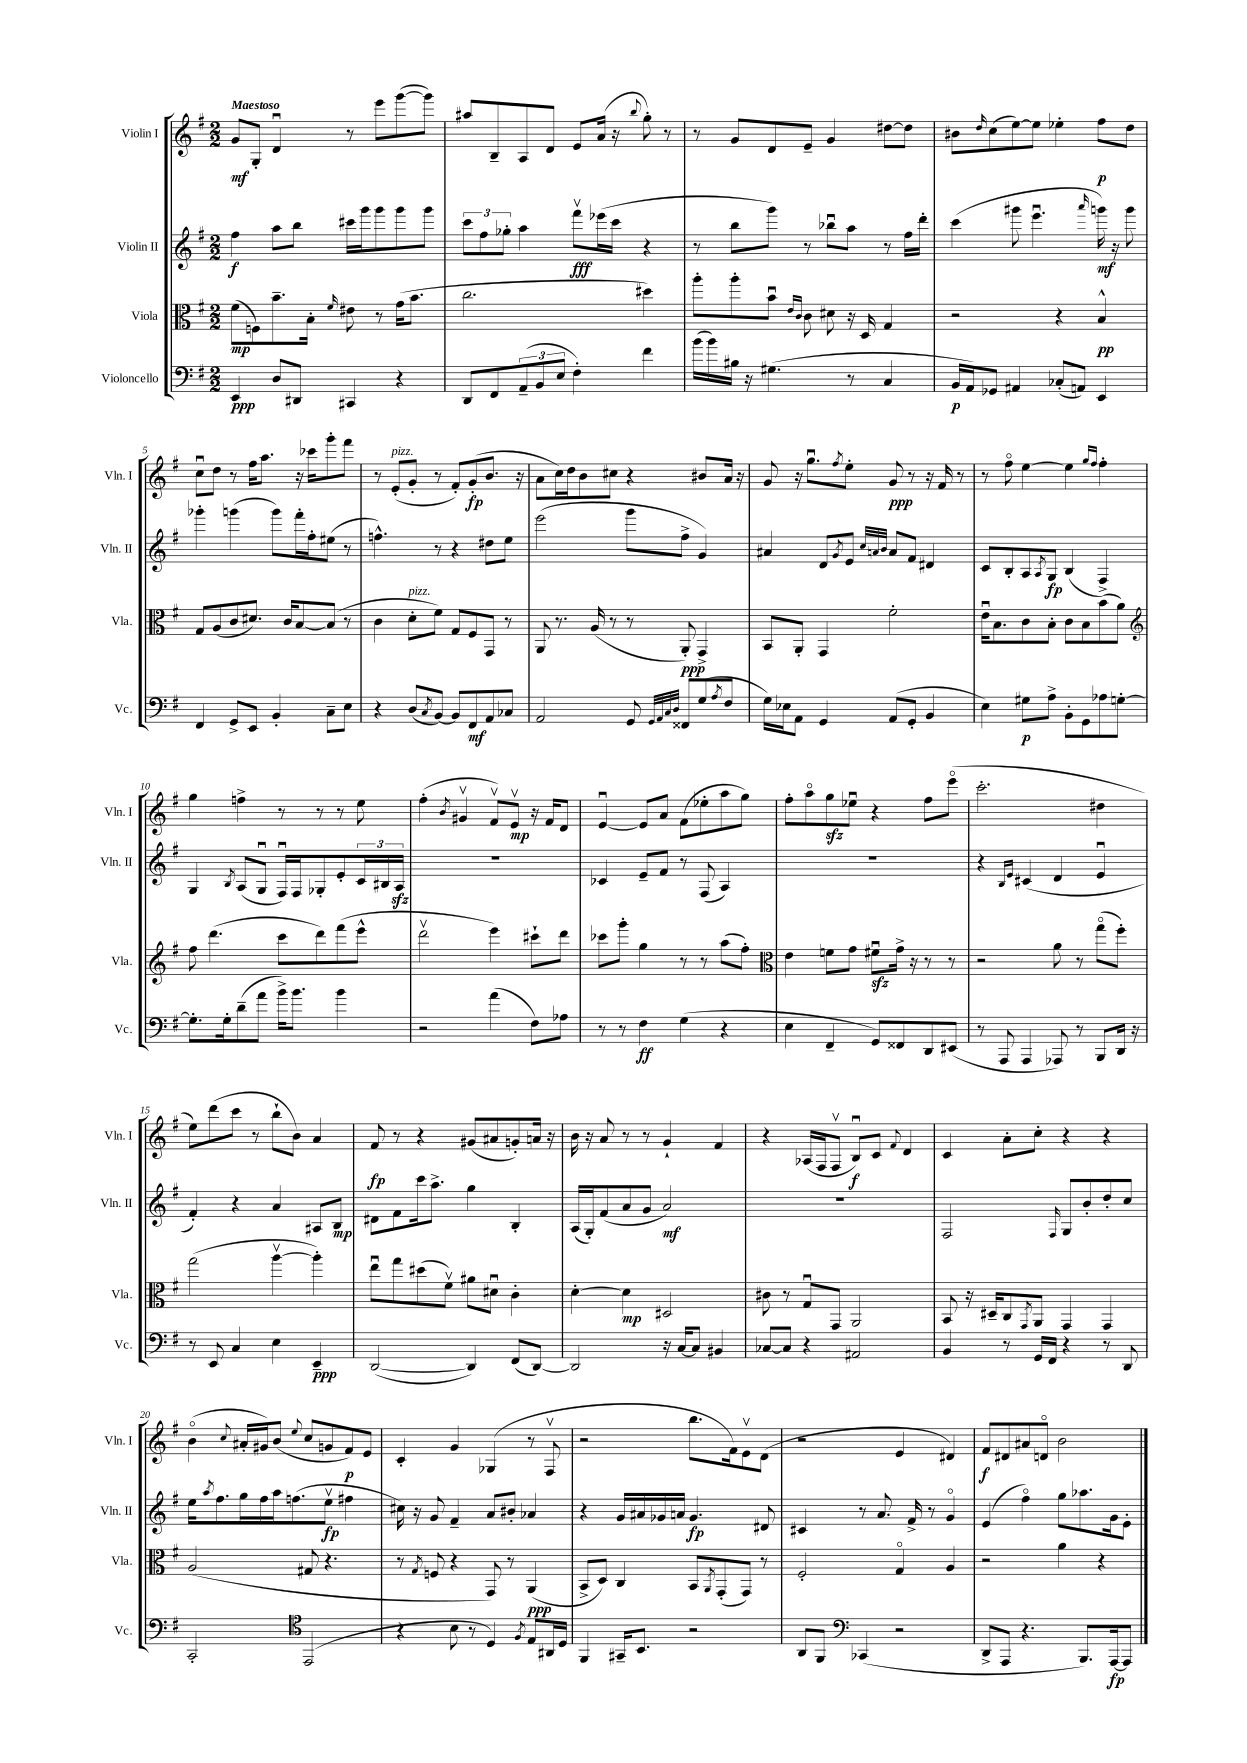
<<
\new StaffGroup <<
\new Staff = "s0" \with { instrumentName = "Violin I" shortInstrumentName = "Vln. I" } {
    \clef treble \key g \major \numericTimeSignature \time 2/2 \tempo "Maestoso"
    g'8\mf g8-. d'4\downbow r8 e'''8 g'''8~( g'''8) |
    ais''8 b8-- a8 d'8 e'8 a'16( r16 \appoggiatura { b''8 } g''8-.) r8 |
    r8 g'8 d'8 e'8-- g'4 dis''8~ dis''8 |
    bis'8 \grace { d''16 } c''8( e''8~) e''8 ees''4-. fis''8\p d''8 |
    c''8\downbow d''8 r8 fis''16 a''8. r16 ces'''16 g'''8-. fis'''8 |
    r8 e'8-.^\markup { \italic "pizz." }( g'8-. r8 fis'8-.) g'8-.\fp( b'8. r16 |
    a'8 c''16) d''16 b'8 cis''8 r4 bis'8 a'16 r16 |
    g'8 r16 g''8.\downbow \acciaccatura { fis''8 } e''8-. g'8\ppp r8 r16 fis'16 r8 |
    r8 fis''8\flageolet e''4~ e''4 \grace { g''16 fis''16 } fis''4-. |
    g''4 f''4-> r8 r8 r8 e''8 |
    fis''4-.( \acciaccatura { b'8 } gis'4\upbow fis'8\upbow) e'8\upbow\mp r16 fis'16 d'8 |
    e'4~\downbow e'8 a'8 fis'8( ees''8-. a''8 g''8) |
    fis''8-. a''8\flageolet g''8\sfz ees''8\downbow r4 fis''8 e'''8\flageolet( |
    c'''2.-. dis''4 |
    e''8) d'''8( c'''8 r8 b''8-! b'8) a'4 |
    fis'8\fp r8 r4 gis'8( ais'8 g'8-.) a'16 r16 |
    b'16 r16 a'8 r8 r8 g'4-! fis'4 |
    r4 aes16( fis16 fis8\upbow b8\downbow\f) c'8 \appoggiatura { fis'8 } d'4 |
    c'4 a'8-. c''8-. r4 r4 |
    b'4\flageolet( \appoggiatura { c''8 } ais'16-. gis'16) b'8( \appoggiatura { e''8 } c''8 g'8 fis'8\p) e'8 |
    c'4-. g'4 ges4( r8 fis8\upbow |
    r2 b''8. fis'16) e'8\upbow d'8( |
    r2 e'4 dis'4) |
    fis'8\f dis'8 ais'8 d'8\flageolet b'2 \bar "|." |
}
\new Staff = "s1" \with { instrumentName = "Violin II" shortInstrumentName = "Vln. II" } {
    \clef treble \key g \major \numericTimeSignature \time 2/2
    fis''4\f a''8 b''8 cis'''16 g'''16 g'''8 g'''8 g'''8 |
    \tuplet 3/2 { c'''8 fis''8 ges''8-. } a''4 fis'''8\upbow\fff ees'''16( c'''16 r4 |
    r8 b''8 g'''8) r8 bes''8\downbow a''8 r8 fis''16 d'''16-. |
    c'''4( gis'''8 e'''4.\downbow \grace { a'''16 } g'''16\mf) r16 g'''8 |
    ges'''4-. g'''4( g'''8) fis'''16-. fis''16-. eis''8( r8 |
    f''4.-^) r8 r4 dis''8 e''8 |
    e'''2( g'''8 fis''8-> g'4) |
    ais'4 d'8 \acciaccatura { g'8 } e'8 \grace { c''32 a'32 b'32 } a'8 fis'8 dis'4 |
    c'8 b8-. a8 \acciaccatura { a8 } g8\fp b4( fis4->) |
    g4 \acciaccatura { b8 } a8( g8\downbow fis16\downbow) fis16 ges8-. e'8-. \tuplet 3/2 { c'16 bis16 a16\sfz } |
    R1 |
    ces'4 e'8-- fis'8 r8 fis8( a4) |
    R1 |
    r4 \grace { b16 e'16 } cis'4( d'4 e'4\downbow |
    fis'4-.) r4 a'4 ais8 b8\mp |
    dis'8 fis'8 c'''16 a''8.-> g''4 b4-. |
    a16( g16-.) fis'8( a'8 g'8 a'2\mf) |
    R1 |
    fis2 \grace { fis16 } g8 b'8-. d''8-. c''8 |
    e''16 \acciaccatura { a''8 } fis''8. g''16 fis''16 a''16 f''8.( e''8\upbow\fp fis''4 |
    cis''16) r16 g'8 fis'4-- a'8 bis'8-. aes'4 |
    r4 g'16 ais'16 ges'16 a'16 ges'4.\fp dis'8 |
    cis'4 r8 a'8. fis'16-> r8 g'4\flageolet |
    e'4( fis''4\flageolet) g''8 aes''8. g'16 e'8-. \bar "|." |
}
\new Staff = "s2" \with { instrumentName = "Viola" shortInstrumentName = "Vla." } {
    \clef alto \key g \major \numericTimeSignature \time 2/2
    fis'8\mp( f8) b'8.-- b16-. \grace { fis'16 } eis'8 r8 g'16( b'8. |
    c''2. dis''4) |
    a''8-. a''8-. b'8\downbow \grace { e'16 c'16 } c'8 dis'8 r16 d16 g4 |
    r2 r4 b4-^\pp |
    g8 a8( c'8 dis'8.) c'16 b8~ b8( r8 |
    c'4 d'8-.^\markup { \italic "pizz." } fis'8) g8 fis8 g,8 r8 |
    a,8 r8. a16( r8 r8 a,8-.\ppp) g,4-> |
    b,8 a,8-. g,4 fis'2-. |
    e'16\downbow b8. c'8 b8-. c'8 b8 b'8( a'8) |
    \clef treble fis''8 d'''4.( c'''8 d'''8) fis'''8( e'''8-^ |
    d'''2\upbow e'''4) cis'''8-! d'''8 |
    ces'''8 g'''8-. g''4 r8 r8 a''8( fis''8-.) |
    \clef alto e'4 f'8 g'8 fis'8\downbow\sfz g'16-> r16 r8 r8 |
    r2 a'8 r8 g''8\flageolet( fis''8-.) |
    g''2( a''4~\upbow a''4-.) |
    e''8\downbow g''8 dis''8( fis'8\upbow) ais'8 dis'8\downbow c'4-. |
    d'4~-. d'4\mp dis2 |
    cis'8 r8 g8\downbow g,8 a,2 |
    b,8 r16 dis16-- c8 \acciaccatura { g,8 } a,8 g,4 g,4 |
    a2( gis8 r4. |
    r8 \acciaccatura { g8 } f8 r4 g,8) r8 a,4\ppp( |
    b,8-> d8) c4 b,8 \acciaccatura { a,8 } g,8-.( g,8) r8 |
    fis2-. g4\flageolet a4 |
    r2 a'4 r4 \bar "|." |
}
\new Staff = "s3" \with { instrumentName = "Violoncello" shortInstrumentName = "Vc." } {
    \clef bass \key g \major \numericTimeSignature \time 2/2
    e,4\ppp d8 dis,8 cis,4 r4 |
    d,8 fis,8 \tuplet 3/2 { a,8--( b,8 e8 } fis4-.) fis'4 |
    b'16( b'16) bis16 r16 gis4.( r8 c4 |
    b,16\p a,16) ges,8 ais,4 ces8-.( a,8) e,4 |
    fis,4 g,8-> e,8 b,4-. c8-- e8 |
    r4 d8( \acciaccatura { c8 } b,8~) b,8 fis,8\mf a,8 ces8 |
    a,2 g,8 \grace { g,32 a,32 c32 d32 } fisis,8 g8( \acciaccatura { a8 } fis8 |
    g16) ees16 a,8 g,4 a,8( g,8-. b,4 |
    e4) gis8\p a8-> b,8-. g,8 aes8 g8~-. |
    g8.-. g16-. d'8--( a'8 b'16->) b'8. b'4 |
    r2 a'4( fis8) aes8 |
    r8 r8 fis4\ff g4( r4 |
    e4 fis,4-- g,8) fisis,8 d,8 eis,8( |
    r8 a,,8 a,,4 aes,,8) r8 b,,8 d,16 r16 |
    r8 e,8 c4 e4 e,4--\ppp |
    d,2~( d,4) fis,8( d,8~) |
    d,2 r16 c16~ c8 bis,4 |
    ces8~ ces8 r4 ais,2 |
    b,4 r8 g,16 fis,16 r4 r8 d,8 |
    c,2-. \clef tenor e,2( |
    r4 b8 r8 d4) \acciaccatura { fis8 } e8 ais,16 d16 |
    fis,4 gis,16-- b,8. r2 |
    a,8 fis,8 \clef bass ces,4( r2 |
    d,8-> a,,8 r4. b,,8.) a,,16~\fp a,,8 \bar "|." |
}
>>
>>
